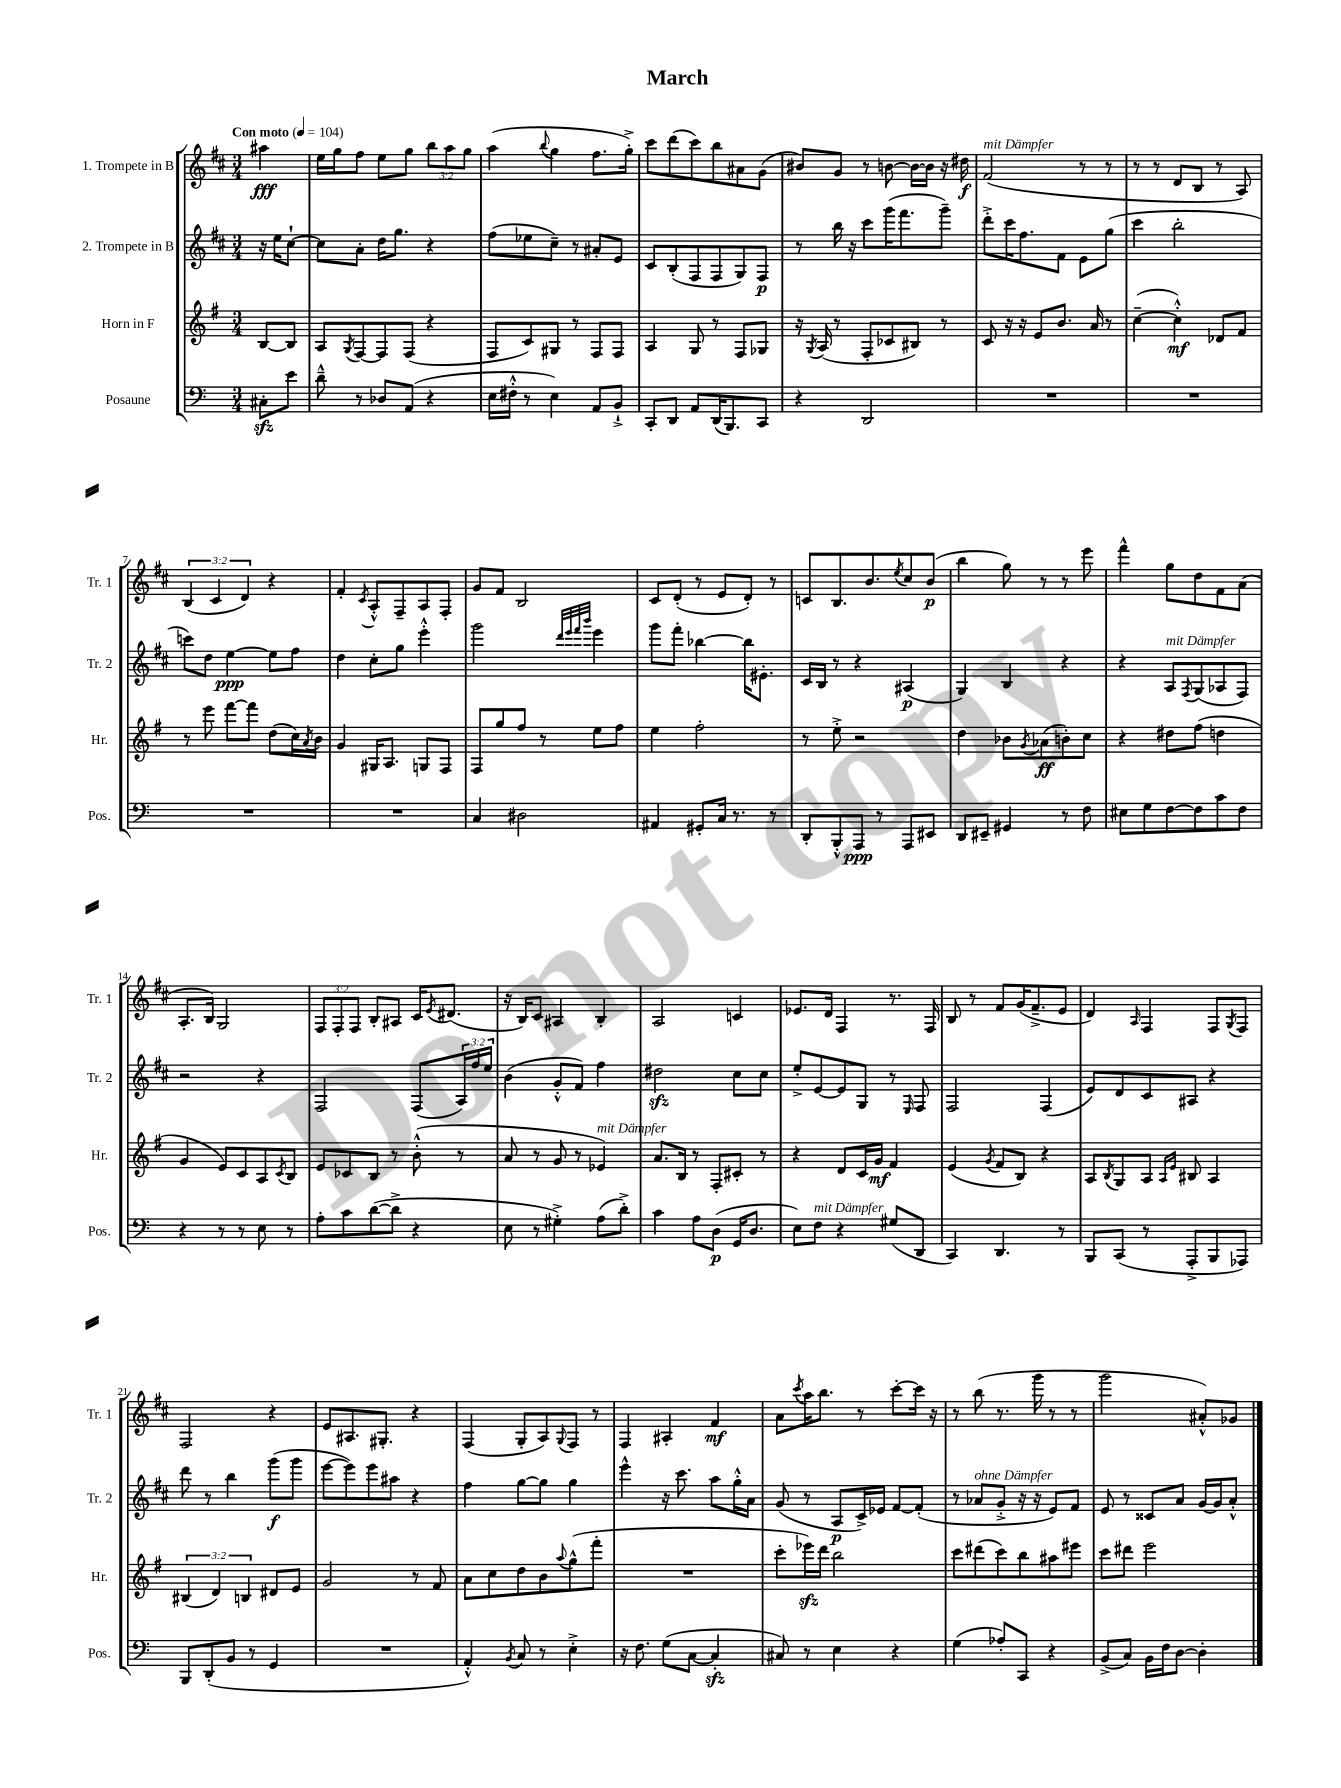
\header { title = "March" }
<<
\new StaffGroup <<
\new Staff = "s0" \with { instrumentName = "1. Trompete in B" shortInstrumentName = "Tr. 1" } {
    \clef treble \key d \major \numericTimeSignature \time 3/4 \override Staff.TupletNumber.text = #tuplet-number::calc-fraction-text \partial 4 \tempo "Con moto" 4 = 104
    ais''4\fff |
    e''16 g''16 fis''8 e''8 g''8 \tuplet 3/2 { b''8 a''8 g''8 } |
    a''4( \appoggiatura { b''8 } g''4 fis''8. g''16-.->) |
    cis'''8 d'''8( cis'''8) b''8 ais'8 g'8( |
    bis'8) g'8 r8 b'8~ b'16~ b'16 r16 dis''16\f |
    fis'2^\markup { \italic "mit Dämpfer" }( r8 r8 |
    r8 r8 d'8 b8 r8 a8) |
    \tuplet 3/2 { b4( cis'4 d'4) } r4 |
    fis'4-. \acciaccatura { cis'8 } a8-.-^ fis8-- a8 fis8-. |
    g'8 fis'8 b2 |
    cis'8 d'8-.( r8 e'8 d'8-.) r8 |
    c'8 b8. b'8. \acciaccatura { e''8 } cis''8 b'8\p( |
    b''4 g''8) r8 r8 e'''8 |
    fis'''4-^ g''8 d''8 fis'8 a'8( |
    a8.-. b16) g2 |
    \tuplet 3/2 { fis8 fis8-. fis8 } b8-. ais8 cis'16 \acciaccatura { e'8 } dis'8.( |
    r16 b16) cis'8 ais4 b4-. |
    a2 c'4 |
    ees'8. d'16 fis4 r8. fis16 |
    b8 r8 fis'8 g'16( fis'8.---> e'8 |
    d'4) \grace { a16 } fis4 fis8 \acciaccatura { g8 } fis8 |
    fis2 r4 |
    e'8 ais8. gis8.-. r4 |
    fis4( g8-. a8) \appoggiatura { g8 } fis8 r8 |
    fis4 ais4-. fis'4\mf |
    a'8 \acciaccatura { cis'''8 } a''16 b''8. r8 cis'''8~-. cis'''16 r16 |
    r8 b''8( r8. g'''16 r8 r8 |
    g'''2 ais'8-.-^) ges'8 \bar "|." |
}
\new Staff = "s1" \with { instrumentName = "2. Trompete in B" shortInstrumentName = "Tr. 2" } {
    \clef treble \key d \major \numericTimeSignature \time 3/4 \override Staff.TupletNumber.text = #tuplet-number::calc-fraction-text \partial 4
    r16 e''16 cis''8~-! |
    cis''8 a'8-. d''16 g''8. r4 |
    fis''8( ees''8 cis''8--) r8 ais'8-. e'8 |
    cis'8 b8-.( fis8 fis8 g8) fis8\p |
    r8 b''16 r16 cis'''8 g'''16( fis'''8. g'''8--) |
    d'''8-.-> cis'''16 fis''8. fis'8 e'8 g''8( |
    cis'''4 b''2-. |
    c'''8) d''8 e''4~\ppp e''8 fis''8 |
    d''4 cis''8-. g''8 e'''4-.-^ |
    g'''2 \grace { d'''32 e'''32 fis'''32 b'''32 } e'''4 |
    g'''8 fis'''8-. bes''4~ bes''16 eis'8.-. |
    cis'16 b16 r8 r4 ais4\p( |
    g4) b4 r4 |
    r4 a8^\markup { \italic "mit Dämpfer" } \acciaccatura { fis8 } g8( aes8 fis8) |
    r2 r4 |
    fis2 fis8( \tuplet 3/2 { a16) fis''16 e''16 } |
    b'4( g'8-.-^ fis'8) fis''4 |
    dis''2\sfz cis''8 cis''8 |
    e''8-.-> e'8~ e'8 g8 r8 \grace { e16 } fis8 |
    fis2 fis4( |
    e'8) d'8 cis'8 ais8 r4 |
    d'''8 r8 b''4 g'''8\f( g'''8 |
    e'''8~ e'''8) e'''8 ais''8 r4 |
    fis''4 g''8~ g''8 g''4 |
    e'''4-^ r16 cis'''8. a''8 g''16-.-^ a'16 |
    g'8( r8 a8\p cis'16->) ees'16 fis'8~ fis'8-.( |
    r8 aes'8^\markup { \italic "ohne Dämpfer" } g'8-.-> r16 r16 e'8) fis'8 |
    e'8 r8 cisis'8 a'8 g'16~ g'16 a'8-.-^ \bar "|." |
}
\new Staff = "s2" \with { instrumentName = "Horn in F" shortInstrumentName = "Hr." } {
    \clef treble \key g \major \numericTimeSignature \time 3/4 \override Staff.TupletNumber.text = #tuplet-number::calc-fraction-text \partial 4
    b8~ b8 |
    a8 \acciaccatura { g8 } fis8~ fis8 fis8( r4 |
    fis8 c'8) gis8 r8 fis8 fis8 |
    a4 g8 r8 fis8 ges8 |
    r16 \acciaccatura { g8 } a16( r8 fis8-. ces'8 bis8) r8 |
    c'8 r16 r16 e'8 b'8. a'16 r8 |
    c''4~--( c''4-.-^\mf) des'8 fis'8 |
    r8 e'''8 fis'''8~ fis'''8 d''8( c''16) \acciaccatura { a'8 } b'16 |
    g'4 gis16 a8. g8 fis8 |
    fis8 g''8 fis''8 r8 e''8 fis''8 |
    e''4 fis''2-. |
    r8 e''8-.-> r2 |
    d''4 bes'8 \acciaccatura { g'8 } aes'8\ff( b'8-.) c''8 |
    r4 dis''8 fis''8( d''4 |
    g'4 e'8) c'8 a8 \acciaccatura { c'8 } b8 |
    e'8 ces'8 b8 r8 b'8-.-^( r8 |
    a'8 r8 g'8 r8 ees'4^\markup { \italic "mit Dämpfer" }) |
    a'8. b16 r8 fis8-. cis'8-. r8 |
    r4 d'8 c'16 g'16\mf fis'4 |
    e'4( \acciaccatura { g'8 } fis'8 b8) r4 |
    a8 \acciaccatura { b8 } g8 a8 \grace { a16 e'16 } bis8 a4 |
    \tuplet 3/2 { bis4( d'4) b4 } dis'8 e'8 |
    g'2 r8 fis'8 |
    a'8 c''8 d''8 b'8 \appoggiatura { a''8 } g''8-^( fis'''8-. |
    R2. |
    c'''8-. ees'''16\sfz) d'''16 b''2 |
    c'''8 dis'''8( c'''8) b''8 ais''8 eis'''8 |
    c'''8 dis'''8 e'''2 \bar "|." |
}
\new Staff = "s3" \with { instrumentName = "Posaune" shortInstrumentName = "Pos." } {
    \clef bass \key c \major \numericTimeSignature \time 3/4 \partial 4
    cis8-.\sfz e'8 |
    d'8---^ r8 des8 a,8( r4 |
    e16 fis16-.-^ r8 e4) a,8 b,8-!-> |
    c,8-. d,8 a,8 d,16( b,,8.) c,8 |
    r4 d,2 |
    R2. |
    R2. |
    R2. |
    R2. |
    c4 dis2 |
    ais,4 gis,8-. c16 r8. r8 |
    d,8-. b,,8-.-^ a,,8\ppp r8 a,,8 eis,8 |
    d,8 eis,8-- gis,4 r8 f8 |
    eis8 g8 f8~ f8 c'8 f8 |
    r4 r8 r8 e8 r8 |
    a8-. c'8 d'8~( d'8-> r4 |
    e8 r8 gis4-.->) a8( d'8-.->) |
    c'4 a8 d8\p( g,16 d8. |
    e8) f8^\markup { \italic "mit Dämpfer" } r4 gis8( d,8 |
    c,4) d,4. r8 |
    b,,8 c,8( r8 a,,8-.-> b,,8 aes,,8) |
    b,,8 d,8-.( b,8 r8 g,4 |
    R2. |
    a,4-.-^) \acciaccatura { b,8 } c8 r8 e4-.-> |
    r16 f8. g8( c8~ c4-.\sfz |
    cis8) r8 e4 r4 |
    g4( aes8-.) c,8 r4 |
    b,8->( c8) b,16 f16 d8~ d4-. \bar "|." |
}
>>
>>
